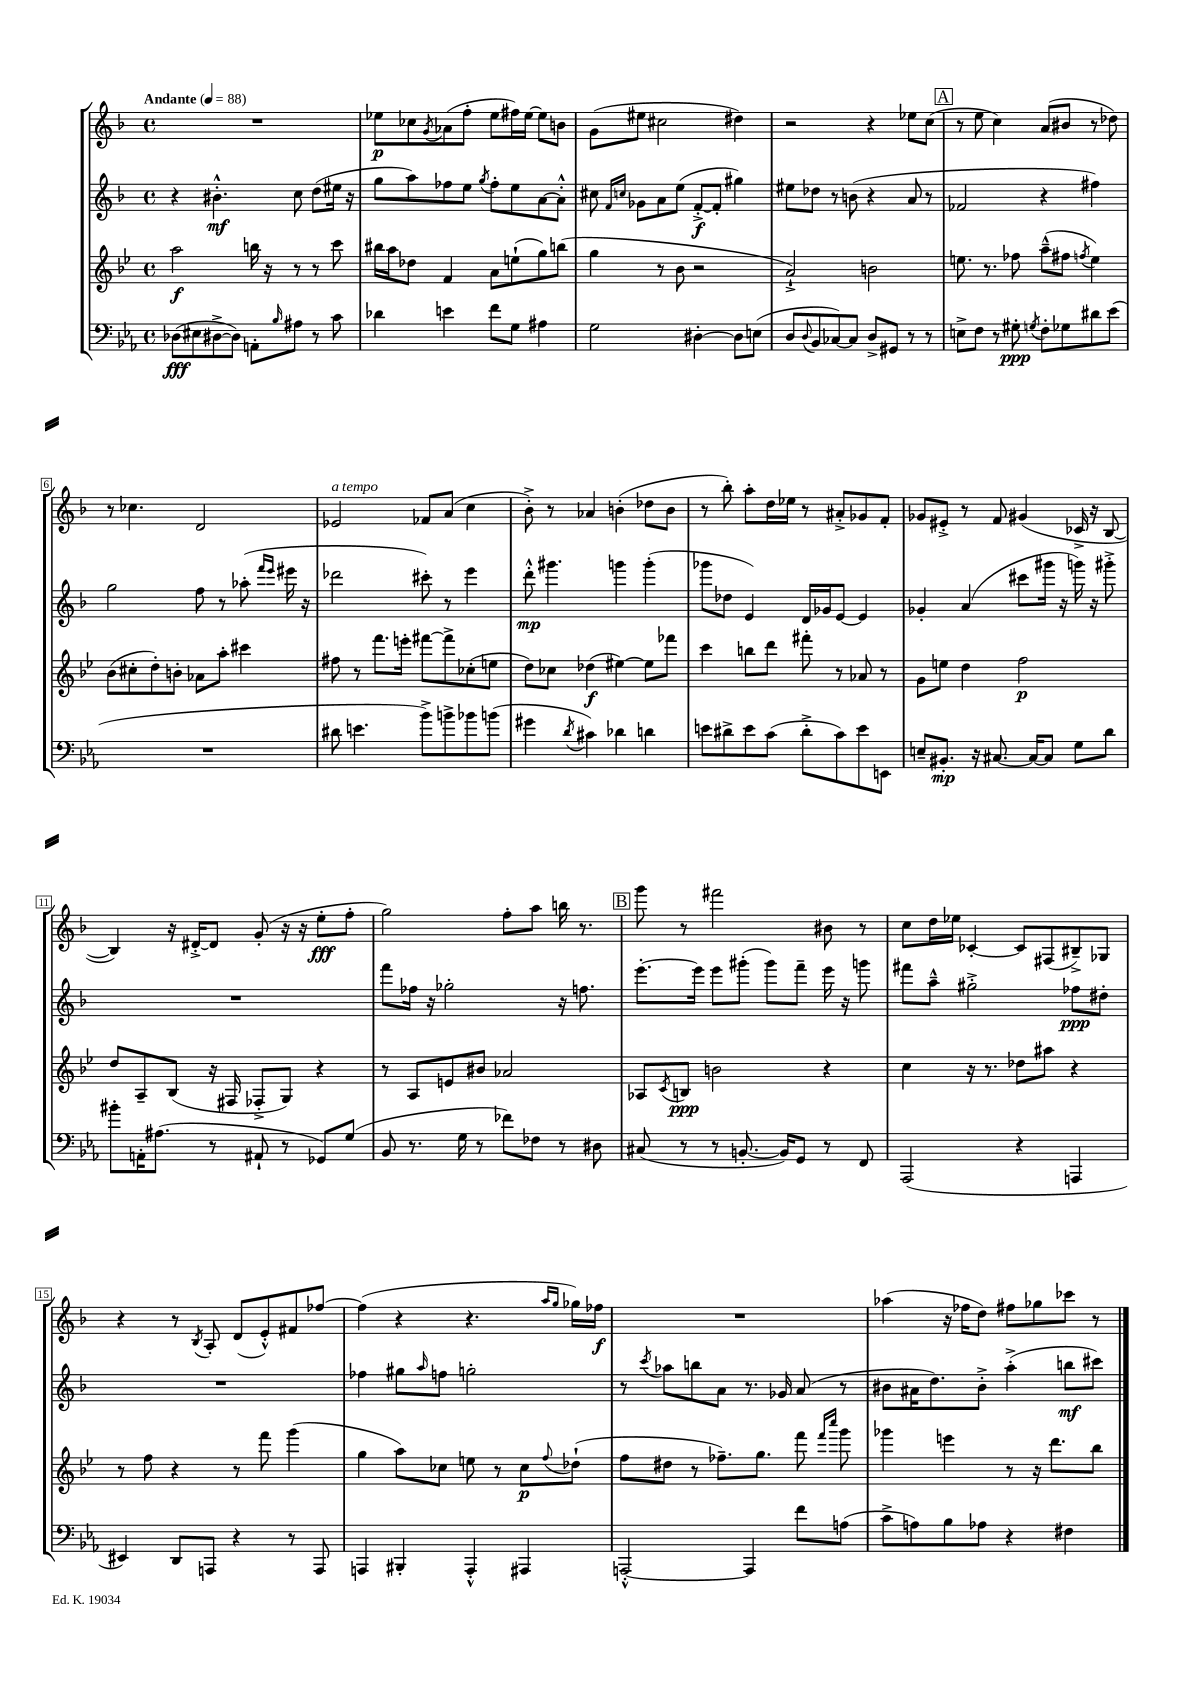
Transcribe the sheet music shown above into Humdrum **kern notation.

**kern	**dynam	**kern	**dynam	**kern	**dynam	**kern	**dynam
*part4	*part4	*part3	*part3	*part2	*part2	*part1	*part1
*staff4	*staff4	*staff3	*staff3	*staff2	*staff2	*staff1	*staff1
*clefF4	*	*clefG2	*	*clefG2	*	*clefG2	*
*k[b-e-a-]	*	*k[b-e-]	*	*k[b-]	*	*k[b-]	*
*M4/4	*	*M4/4	*	*M4/4	*	*M4/4	*
*met(c)	*	*met(c)	*	*met(c)	*	*met(c)	*
*MM88	*	*MM88	*	*MM88	*	*MM88	*
=1	=1	=1	=1	=1	=1	=1	=1
!	!	!	!	!	!	!LO:TX:a:B:t=Andante	!
(8D-X\L	fff	2aa\	f	4r	.	1r	.
8E#X\	.	.	.	.	.	.	.
[8D#X^\	.	.	.	4.b#X'^^\	mf	.	.
8D#\J])	.	.	.	.	.	.	.
8AAn'\L	.	16bbn\	.	.	.	.	.
.	.	16r	.	.	.	.	.
16qqB-/	.	.	.	.	.	.	.
8A#X\J	.	8r	.	8cc\	.	.	.
8r	.	8r	.	(8dd\L	.	.	.
8c\	.	8ccc\	.	16ee#X\Jk	.	.	.
.	.	.	.	16r	.	.	.
=2	=2	=2	=2	=2	=2	=2	=2
4d-X\	.	16bb#X\LL	.	8gg\L	.	8ee-X\L	p
.	.	16aa\J	.	.	.	.	.
.	.	8dd-X\J	.	8aa\)	.	8cc-X\	.
.	.	.	.	.	.	8qg/	.
4en\	.	4f/	.	8ff-X\	.	(8a-X\	.
.	.	.	.	8ee\J	.	8ff'\J	.
.	.	.	.	8qgg/	.	.	.
8f\L	.	8a\L	.	8ff-'\L	.	8ee-\L	.
8G\J	.	(8een`\	.	8ee\	.	16ff#X\L)	.
.	.	.	.	.	.	[16ee-\JJ	.
4A#X\	.	8gg\)	.	[8a\	.	8ee-\L]	.
.	.	(8bbn\J	.	8a'^^\J]	.	8bn\J	.
=3	=3	=3	=3	=3	=3	=3	=3
2G\	.	4gg\	.	8cc#X\	.	(8g\L	.
.	.	.	.	16qqf/LL	.	.	.
.	.	.	.	16qqccn/JJ	.	.	.
.	.	.	.	8g-X\L	.	8ee#X\J	.
.	.	8r	.	8a\	.	2cc#X\	.
.	.	8b-\	.	(8ee\J	.	.	.
[4D#X'\	.	2r	.	[8f'^/L	f	.	.
.	.	.	.	8f'/J]	.	.	.
8D#\L]	.	.	.	4gg#X\)	.	4dd#X\)	.
(8En\J	.	.	.	.	.	.	.
=4	=4	=4	=4	=4	=4	=4	=4
8D/L	.	2a`^/)	.	8ee#X\L	.	2r	.
8qqD/	.	.	.	.	.	.	.
8BB-/	.	.	.	8dd-X\J	.	.	.
[8C-X/)	.	.	.	8r	.	.	.
8C-/J]	.	.	.	(8bn\	.	.	.
8D^/L	.	2bn\	.	4r	.	4r	.
8GG#X/J	.	.	.	.	.	.	.
8r	.	.	.	8a/	.	8ee-X\L	.
8r	.	.	.	8r	.	(8cc\J	.
!!LO:REH:place=s1:t=A
=5	=5	=5	=5	=5	=5	=5	=5
8En^\L	.	8.een\	.	2f-X/	.	8r	.
8F\J	.	.	.	.	.	8ee\	.
.	.	8.r	.	.	.	.	.
8r	.	.	.	.	.	4cc\)	.
8G#X'\	ppp	8ff-X\	.	.	.	.	.
8qGn/	.	.	.	.	.	.	.
8F'\L	.	(8aa~^^\L	.	4r	.	(8a/L	.
8G-X\	.	8ff#X\J	.	.	.	8b#X/J	.
.	.	8qffn/	.	.	.	.	.
8d#X\	.	4ee\)	.	4ff#X\)	.	8r	.
(8e-\J	.	.	.	.	.	8dd-X\)	.
!!LO:LB:g=z
=6	=6	=6	=6	=6	=6	=6	=6
1r	.	(8b-\L	.	2gg\	.	8r	.
.	.	8cc#X'\	.	.	.	4.cc-X\	.
.	.	8dd'\)	.	.	.	.	.
.	.	8bn'\J	.	.	.	.	.
.	.	8a-X\L	.	8ff\	.	2d/	.
.	.	8aa'\J	.	8r	.	.	.
.	.	4ccc#X\	.	(8aa-X'\	.	.	.
.	.	.	.	16qqfff/LL	.	.	.
.	.	.	.	16qqeee/JJ	.	.	.
.	.	.	.	16eee#X\	.	.	.
.	.	.	.	16r	.	.	.
=7	=7	=7	=7	=7	=7	=7	=7
!	!	!	!	!	!	!LO:TX:a:i:t=a tempo	!
8d#X\	.	8ff#X\	.	2ddd-X\	.	2e-X/	.
4.en\	.	8r	.	.	.	.	.
.	.	8.fff\L	.	.	.	.	.
.	.	16eeen'\Jk	.	.	.	.	.
8b-^\L)	.	[8fff#X\L	.	8ccc#X'\)	.	8f-X/L	.
8bn^\	.	8fff#^\]	.	8r	.	(8a/J	.
8b-X\	.	(8cc-X'\	.	4eee\	.	4cc\	.
(8bn\J	.	8een\J	.	.	.	.	.
=8	=8	=8	=8	=8	=8	=8	=8
4g#X\	.	8dd\L)	.	8ddd'^^\	mp	8b-'^\)	.
.	.	8cc-X\J	.	4.ggg#X\	.	8r	.
8qd/	.	.	.	.	.	.	.
4c#X\)	.	(4dd-X\	f	.	.	4a-X/	.
4d-X\	.	[4ee#X\)	.	4gggn\	.	(4bn'\	.
4dn\	.	8ee#\L]	.	(4ggg'\	.	8dd-X\L	.
.	.	8fff-X\J	.	.	.	8b\J	.
=9	=9	=9	=9	=9	=9	=9	=9
8en\L	.	4ccc\	.	8ggg-X\L	.	8r	.
8d#X^\	.	.	.	8dd-X\J	.	8bb-'\)	.
8e\	.	8bbn\L	.	4e/)	.	8aa'\L	.
(8c\J	.	8ddd\J	.	.	.	16dd\L	.
.	.	.	.	.	.	16ee-X\JJ	.
8d#'^\L	.	8fff#X'\	.	16d/LL	.	8r	.
.	.	.	.	16g-X/J	.	.	.
8c\)	.	8r	.	[8e/J	.	8a#X'^/L	.
8e\	.	8a-X/	.	4e/]	.	8g-X/	.
8EEn\J	.	8r	.	.	.	8f'/J	.
=10	=10	=10	=10	=10	=10	=10	=10
8En~/L	.	8g\L	.	4g-X'/	.	8g-X/L	.
8.BB#X'/J	mp	8een\J	.	.	.	8e#X'^/J	.
.	.	4dd\	.	(4a/	.	8r	.
16r	.	.	.	.	.	.	.
[8.C#X/	.	.	.	.	.	8f/	.
.	.	2ff\	p	8ccc#X\L	.	(4g#X/	.
16C#/KL_	.	.	.	.	.	.	.
8C#/J]	.	.	.	16ggg#X\Jk	.	.	.
.	.	.	.	16r	.	.	.
8G\L	.	.	.	16gggn\)	.	16c-X^/	.
.	.	.	.	16r	.	16r	.
8d\J	.	.	.	8ggg#X'^\	.	[8B-/	.
!!LO:LB:g=z
=11	=11	=11	=11	=11	=11	=11	=11
8b#X'\L	.	8dd/L	.	1r	.	4B-/])	.
16AAn'\K	.	8A~/	.	.	.	.	.
(8.A#X\J	.	.	.	.	.	.	.
.	.	(8B-/J	.	.	.	16r	.
.	.	.	.	.	.	[16d#X'^/KL	.
8r	.	16r	.	.	.	8d#/J]	.
.	.	16F#X/	.	.	.	.	.
8AA#X`/	.	8F-X'^/L	.	.	.	(8g'/	.
8r	.	8G/J)	.	.	.	16r	.
.	.	.	.	.	.	16r	.
8GG-X/L)	.	4r	.	.	.	8ee'\L	fff
(8G/J	.	.	.	.	.	8ff'\J	.
=12	=12	=12	=12	=12	=12	=12	=12
8BB-/	.	8r	.	8fff\L	.	2gg\)	.
8.r	.	8A/L	.	16ff-X\Jk	.	.	.
.	.	.	.	16r	.	.	.
.	.	8en/	.	2gg-X'\	.	.	.
16G\	.	.	.	.	.	.	.
8r	.	8b#X/J	.	.	.	.	.
8f-X\L)	.	2a-X/	.	.	.	8ff'\L	.
8F-X\J	.	.	.	.	.	8aa\J	.
8r	.	.	.	16r	.	16bbn\	.
.	.	.	.	8.ffn\	.	8.r	.
8D#X\	.	.	.	.	.	.	.
!!LO:REH:place=s1:t=B
=13	=13	=13	=13	=13	=13	=13	=13
(8C#X/	.	8A-X/L	.	[8.eee'\L	.	8ggg\	.
.	.	8qc/	.	.	.	.	.
8r	.	8Bn/J	ppp	.	.	8r	.
.	.	.	.	16eee\Jk]	.	.	.
8r	.	2bn\	.	8eee\L	.	2fff#X\	.
[8.BBn'/	.	.	.	(8ggg#X'\J	.	.	.
.	.	.	.	8ggg#\L)	.	.	.
16BB/KL])	.	.	.	.	.	.	.
8GG/J	.	.	.	8fff~\J	.	.	.
8r	.	4r	.	16eee\	.	8b#X\	.
.	.	.	.	16r	.	.	.
8FF/	.	.	.	8gggn\	.	8r	.
=14	=14	=14	=14	=14	=14	=14	=14
(2AAA-/	.	4cc\	.	8fff#X\L	.	8cc\L	.
.	.	.	.	8aa~^^\J	.	16dd\L	.
.	.	.	.	.	.	16ee-X\JJ	.
.	.	16r	.	2gg#X'^\	.	[4c-X'/	.
.	.	8.r	.	.	.	.	.
4r	.	8dd-X\L	.	.	.	8c-/L]	.
.	.	8aa#X\J	.	.	.	(8F#X/	.
4AAAn/	.	4r	.	8ff-X\L	ppp	8B#X~^/)	.
.	.	.	.	8dd#X'\J	.	8G-X/J	.
!!LO:LB:g=z
=15	=15	=15	=15	=15	=15	=15	=15
4EE#X/)	.	8r	.	1r	.	4r	.
.	.	8ff\	.	.	.	.	.
8DD/L	.	4r	.	.	.	8r	.
.	.	.	.	.	.	8qB-/	.
8AAAn/J	.	.	.	.	.	8A'/	.
4r	.	8r	.	.	.	(8d/L	.
.	.	8fff\	.	.	.	8e'^^/)	.
8r	.	(4ggg\	.	.	.	8f#X/	.
8AAA/	.	.	.	.	.	[8ff-X/J	.
=16	=16	=16	=16	=16	=16	=16	=16
4AAAn/	.	4gg\	.	4ff-X\	.	(4ff-\]	.
4BBB#X'/	.	8aa\L)	.	8gg#X\L	.	4r	.
.	.	.	.	16qqaa/	.	.	.
.	.	8cc-X\J	.	8ffn\J	.	.	.
4AAA'^^/	.	8een\	.	2ggn'\	.	4.r	.
.	.	8r	.	.	.	.	.
4AAA#X/	.	8cc-\L	p	.	.	.	.
.	.	.	.	.	.	16qqaa/LL	.
.	.	8qqff/	.	.	.	16qqgg/JJ	.
.	.	(8dd-X`\J	.	.	.	16gg-X\LL)	.
.	.	.	.	.	.	16ff-X\JJ	f
=17	=17	=17	=17	=17	=17	=17	=17
[2AAAn'^^/	.	8ff\L	.	8r	.	1r	.
.	.	.	.	8qccc/	.	.	.
.	.	8dd#X\J	.	8aa-X\L	.	.	.
.	.	8r	.	8bbn\	.	.	.
.	.	8.ff-X~\L)	.	8a\J	.	.	.
4AAA/]	.	.	.	8.r	.	.	.
.	.	8.gg\J	.	.	.	.	.
.	.	.	.	16g-X/	.	.	.
8f\L	.	8fff\	.	(8a/	.	.	.
.	.	16qqfff/LL	.	.	.	.	.
.	.	16qqcccc/JJ	.	.	.	.	.
(8An\J	.	8ggg\	.	8r	.	.	.
=18	=18	=18	=18	=18	=18	=18	=18
8c^\L	.	4ggg-X\	.	8b#X\L	.	(4aa-X\	.
8An\)	.	.	.	16a#X\K	.	.	.
.	.	.	.	8.dd\)	.	.	.
8B-\	.	4eeen\	.	.	.	16r	.
.	.	.	.	.	.	16ff-X\KL	.
8A-X\J	.	.	.	8b#'^\J	.	8dd\J)	.
4r	.	8r	.	(4aa'^\	.	8ff#X\L	.
.	.	16r	.	.	.	8gg-X\	.
.	.	8.ddd\L	.	.	.	.	.
4F#X\	.	.	.	8bbn\L	mf	8ccc-X\J	.
.	.	8bb-\J	.	8ccc#X\J)	.	8r	.
==	==	==	==	==	==	==	==
*-	*-	*-	*-	*-	*-	*-	*-
